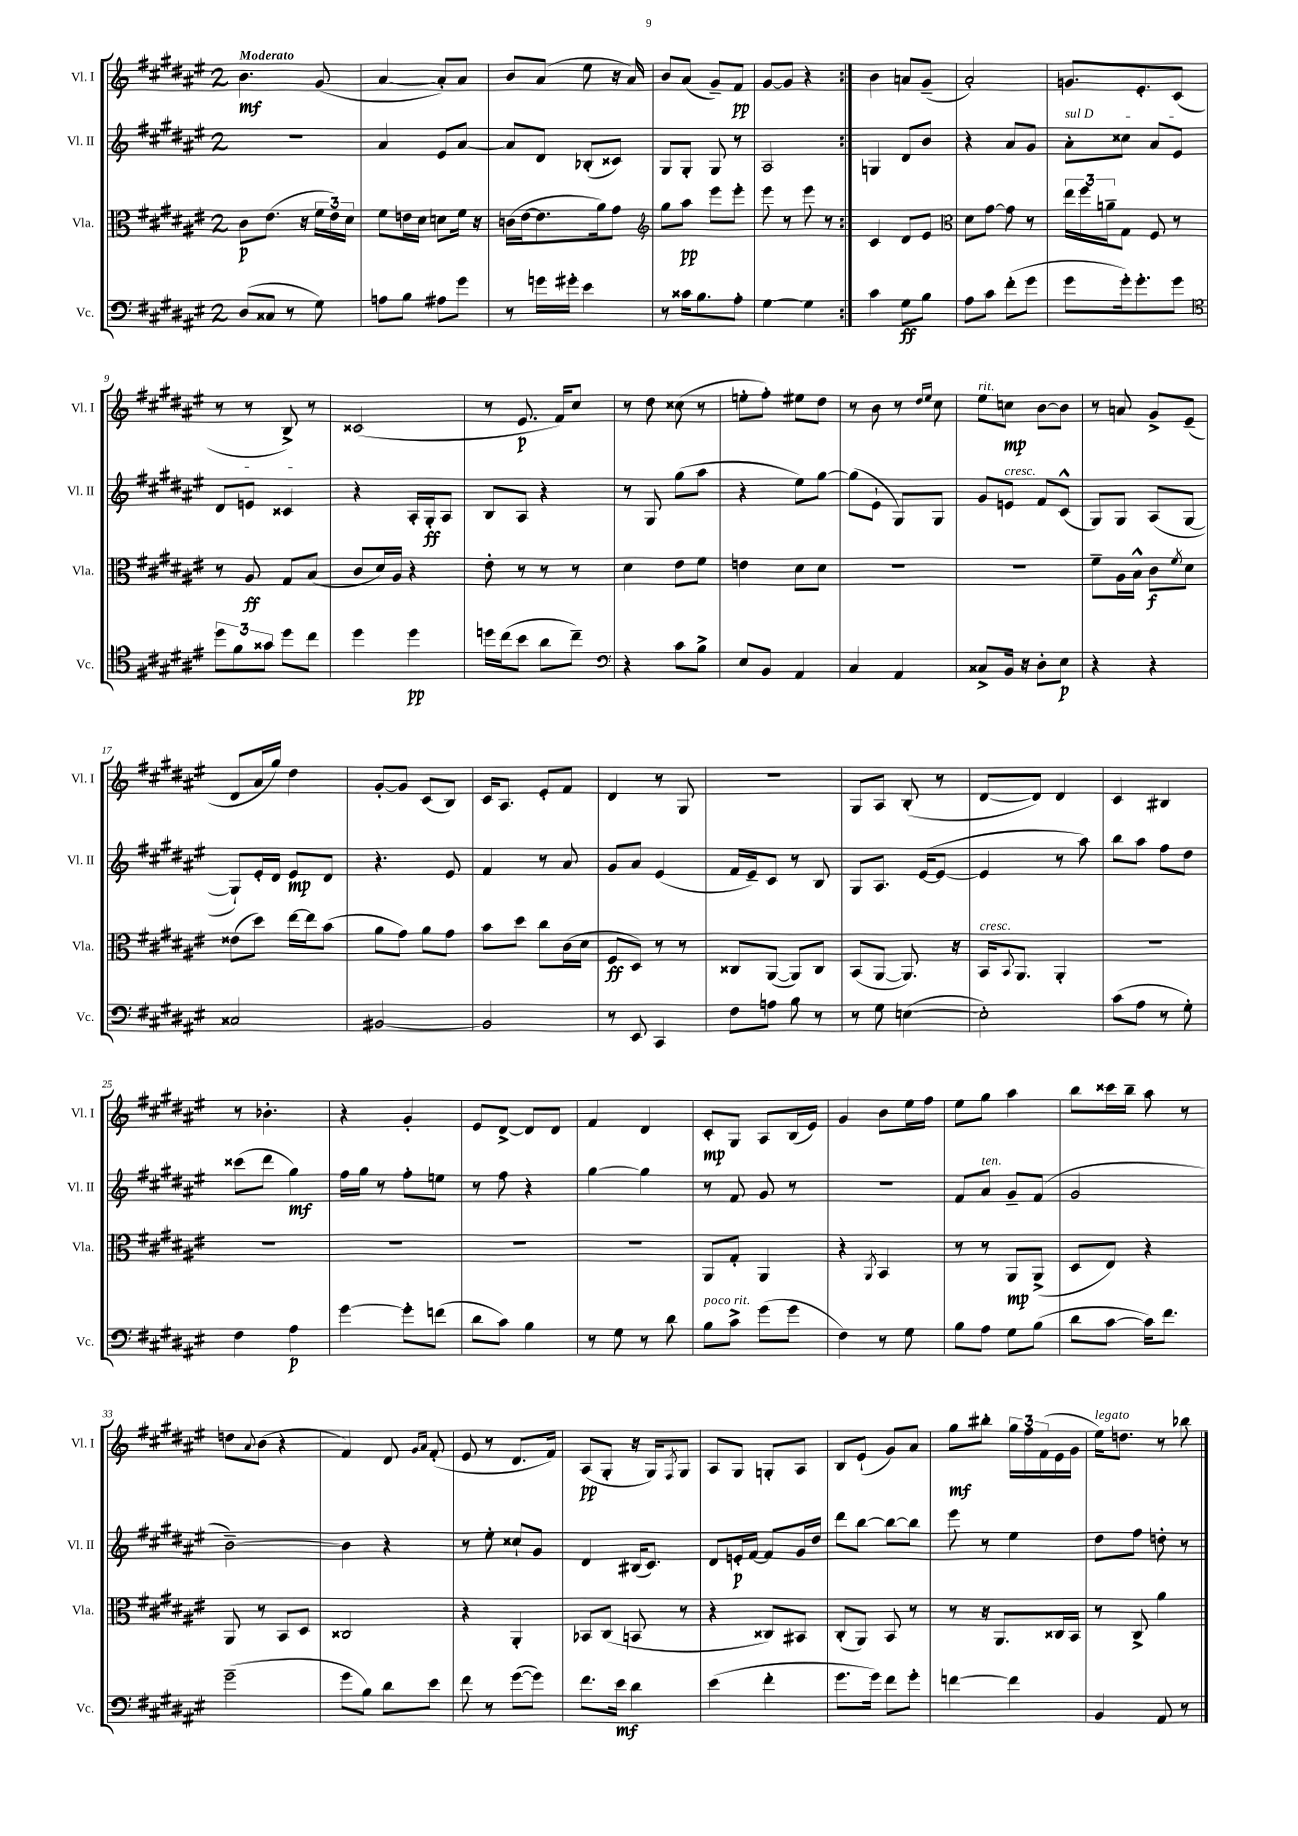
<<
\new StaffGroup <<
\new Staff = "s0" \with { instrumentName = "Vl. I" shortInstrumentName = "Vl. I" } {
    \clef treble \key fis \major \once \override Staff.TimeSignature.style = #'single-digit \time 2/4 \tempo "Moderato"
    \repeat volta 2 { b'4.\mf gis'8( |
    ais'4~ ais'8-.) ais'8 |
    b'8 ais'8( eis''8 r16 ais'16) |
    b'8 ais'8( gis'8--) fis'8\pp |
    gis'8~ gis'8 r4 | }
    b'4 a'8 gis'8--( |
    ais'2-.) |
    g'8. eis'8.-. cis'8( |
    r8 r8 b8->) r8 |
    cisis'2( |
    r8 eis'8.\p fis'16) cis''8 |
    r8 dis''8 cisis''8( r8 |
    e''8-. fis''8-.) eis''8 dis''8 |
    r8 b'8 r8 \grace { dis''16 eis''16 } cis''8 |
    eis''8^\markup { \italic "rit." } c''8\mp b'8~ b'8 |
    r8 a'8 gis'8-> eis'8--( |
    dis'8 ais'16 gis''16) dis''4 |
    gis'8~-. gis'8 cis'8( b8) |
    cis'16 ais8. eis'8-. fis'8 |
    dis'4 r8 gis8 |
    R2 |
    gis8 ais8 b8-.( r8 |
    dis'8~ dis'8) dis'4 |
    cis'4 bis4 |
    r8 bes'4.-. |
    r4 gis'4-. |
    eis'8 dis'8~-> dis'8 dis'8 |
    fis'4 dis'4 |
    cis'8-.\mp gis8 ais8 b16( eis'16) |
    gis'4 b'8 eis''16 fis''16 |
    eis''8 gis''8 ais''4 |
    b''8 cisis'''16 b''16-- ais''8 r8 |
    d''8 \appoggiatura { ais'8 } b'8( r4 |
    fis'4) dis'8 \grace { gis'16 ais'16 } fis'8-.( |
    eis'8 r8 dis'8. fis'16) |
    ais8\pp( gis8-. r16 gis16) \acciaccatura { fis8 } gis8 |
    ais8 gis8 g8-. ais8 |
    b8 eis'8-!( gis'8) ais'8 |
    gis''8\mf bis''8-. \tuplet 3/2 { gis''16 fis''16 fis'16( } eis'16 gis'16 |
    eis''16^\markup { \italic "legato" }) d''8. r8 bes''8 \bar "|." |
}
\new Staff = "s1" \with { instrumentName = "Vl. II" shortInstrumentName = "Vl. II" } {
    \clef treble \key fis \major \once \override Staff.TimeSignature.style = #'single-digit \time 2/4
    \repeat volta 2 { r2 |
    ais'4 eis'8 ais'8~ |
    ais'8 dis'8 bes8-.( cisis'8) |
    gis8 gis8-. gis8 r8 |
    ais2 | }
    g4 dis'8 b'8 |
    r4 ais'8 gis'8 |
    \once \override TextSpanner.bound-details.left.text = \markup { \italic "sul D" } ais'8-.\startTextSpan cisis''8 ais'8 eis'8 |
    dis'8 e'8 cisis'4\stopTextSpan |
    r4 ais16-. gis16-.\ff ais8 |
    b8 ais8 r4 |
    r8 gis8 gis''8( ais''8 |
    r4 eis''8) gis''8~ |
    gis''8( eis'8-! gis8) gis8 |
    gis'8 e'8^\markup { \italic "cresc." } fis'8 cis'8-^( |
    gis8) gis8 ais8( gis8~ |
    gis8-!) eis'16-. dis'16 eis'8\mp dis'8 |
    r4. eis'8 |
    fis'4 r8 ais'8 |
    gis'8 ais'8 eis'4( |
    fis'16 eis'16--) cis'8 r8 b8 |
    gis8 ais8. eis'16~( eis'8~ |
    eis'4 r8 ais''8) |
    b''8 ais''8 fis''8 dis''8 |
    cisis'''8( dis'''8 gis''4\mf) |
    fis''16 gis''16 r8 fis''8-. e''8 |
    r8 fis''8 r4 |
    gis''4~ gis''4 |
    r8 fis'8 gis'8 r8 |
    R2 |
    fis'8 ais'8^\markup { \italic "ten." } gis'8-- fis'8( |
    gis'2 |
    b'2~--) |
    b'4 r4 |
    r8 eis''8-. cisis''8-! gis'8 |
    dis'4 bis16( cis'8.) |
    dis'8 e'16-.\p fis'16~ fis'8 gis'16 dis''16 |
    dis'''8 b''8~ b''8~ b''8 |
    eis'''8 r8 eis''4 |
    dis''8 fis''8 d''8-. r8 \bar "|." |
}
\new Staff = "s2" \with { instrumentName = "Vla." shortInstrumentName = "Vla." } {
    \clef alto \key fis \major \once \override Staff.TimeSignature.style = #'single-digit \time 2/4
    \repeat volta 2 { cis'8\p eis'8.( r16 \tuplet 3/2 { fis'16 eis'16) dis'16 } |
    fis'8 e'16 dis'16 d'8 fis'16 r16 |
    c'16( eis'16~ eis'8. ais'16) gis'8 |
    \clef treble gis''8 ais''8\pp eis'''8 eis'''8-. |
    eis'''8 r8 eis'''8 r8 | }
    cis'4 dis'8 eis'8 |
    \clef alto dis'8 gis'8~ gis'8 r8 |
    \tuplet 3/2 { eis''16 fis''16 a'16-- } gis8 fis8 r8 |
    r8 ais8\ff gis8 b8( |
    cis'8 dis'16) ais16 r4 |
    eis'8-. r8 r8 r8 |
    dis'4 eis'8 fis'8 |
    e'4 dis'8 dis'8 |
    r2 |
    r2 |
    fis'8-- ais16 b16-^ cis'8\f \acciaccatura { fis'8 } dis'8 |
    eisis'8( dis''8) eis''16~ eis''16 b'8( |
    ais'8 gis'8) ais'8 gis'8 |
    b'8 dis''8 cis''8 cis'16( dis'16 |
    fis8\ff dis8) r8 r8 |
    cisis8 ais,8~( ais,8) cisis8 |
    b,8( ais,8~ ais,8.) r16 |
    b,16^\markup { \italic "cresc." } \appoggiatura { b,8 } ais,8. ais,4-. |
    r2 |
    R2 |
    R2 |
    R2 |
    R2 |
    ais,8 gis8-. ais,4 |
    r4 \acciaccatura { ais,8 } b,4 |
    r8 r8 ais,8\mp ais,8->( |
    dis8 eis8) r4 |
    ais,8 r8 b,8 dis8 |
    cisis2 |
    r4 ais,4-. |
    bes,8 cis8( b,8 r8 |
    r4 cisis8) bis,8 |
    cis8-.( ais,8) b,8 r8 |
    r8 r16 ais,8. cisis16 b,16 |
    r8 cis8-> ais'4 \bar "|." |
}
\new Staff = "s3" \with { instrumentName = "Vc." shortInstrumentName = "Vc." } {
    \clef bass \key fis \major \once \override Staff.TimeSignature.style = #'single-digit \time 2/4
    \repeat volta 2 { dis8( cisis8 r8 gis8) |
    a8 b8 ais8 gis'8 |
    r8 g'16 gis'16-. eis'4 |
    r8 cisis'16 b8. ais8-. |
    gis4~ gis4 | }
    cis'4 gis8\ff b8 |
    ais8 cis'8 fis'8-.( gis'8 |
    gis'8 gis'16-.) gis'8.-. gis'8 |
    \clef tenor \tuplet 3/2 { dis''8 fis'8 gisis'8 } dis''8 cis''8 |
    dis''4 dis''4\pp |
    d''16 cis''16( b'8 ais'8 cis''8--) |
    \clef bass r4 cis'8 b8-> |
    eis8 b,8 ais,4 |
    cis4 ais,4 |
    cisis8-> b,16 r16 dis8-. eis8\p |
    r4 r4 |
    cisis2 |
    bis,2~ |
    bis,2 |
    r8 eis,8 cis,4 |
    fis8 a8 b8 r8 |
    r8 gis8 e4~( |
    e2-.) |
    cis'8( ais8 r8 gis8-.) |
    fis4 ais4\p |
    gis'4~ gis'8-. f'8( |
    dis'8 cis'8) b4 |
    r8 gis8 r8 dis'8 |
    b8^\markup { \italic "poco rit." } cis'8-> gis'8( gis'8 |
    fis4) r8 gis8 |
    b8 ais8 gis8 b8( |
    dis'8 cis'8~ cis'16) fis'8. |
    gis'2--( |
    gis'8 b8) dis'8 eis'8 |
    fis'8 r8 gis'8~( gis'8) |
    fis'8. eis'16\mf dis'4 |
    eis'4( fis'4-. |
    gis'8. gis'16) fis'8 gis'8-. |
    f'4~ f'4 |
    b,4 ais,8 r8 \bar "|." |
}
>>
>>
